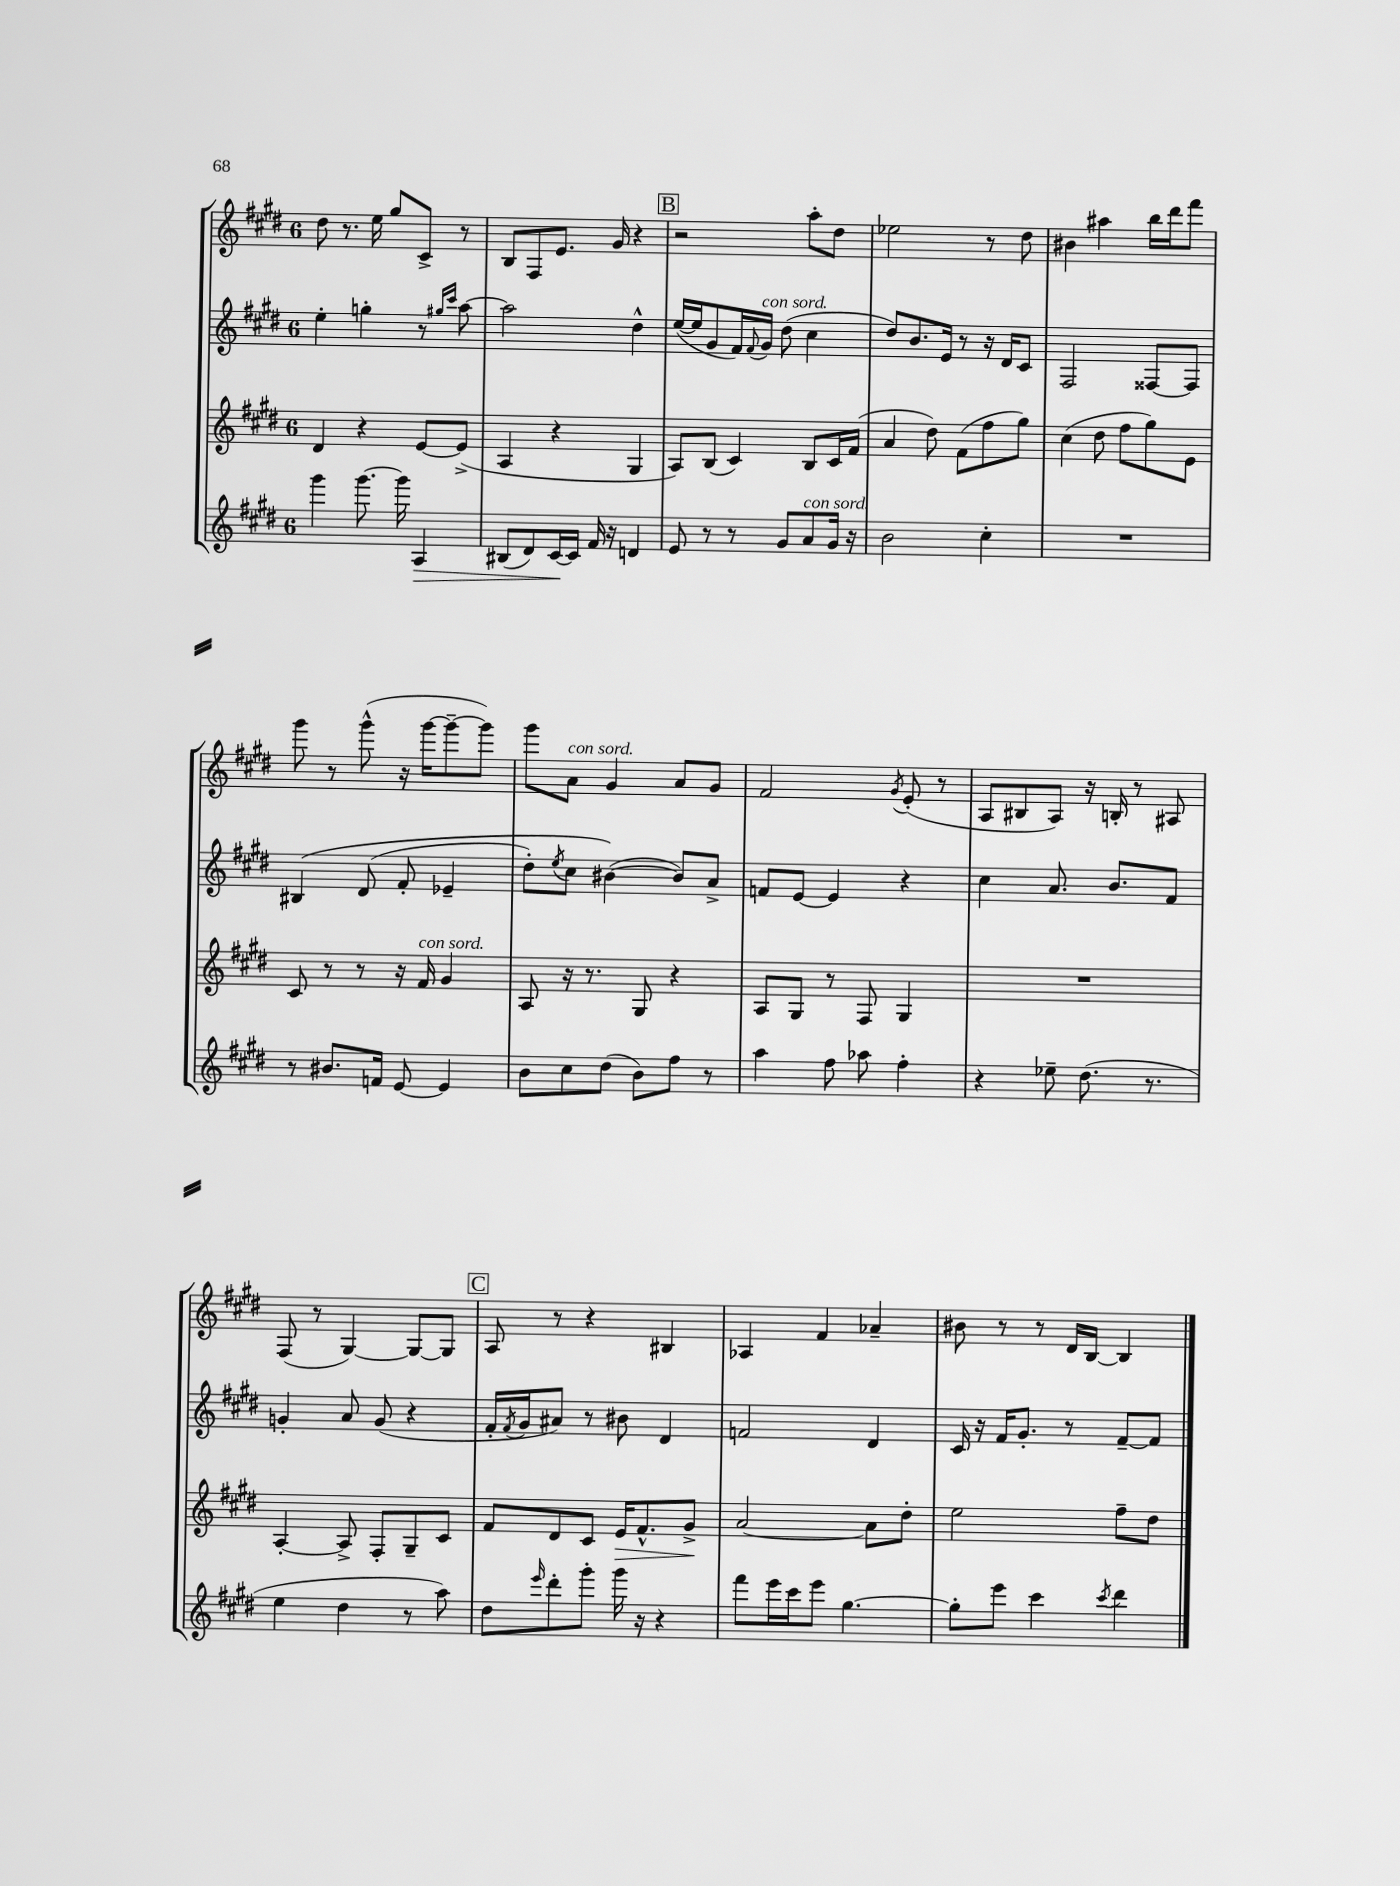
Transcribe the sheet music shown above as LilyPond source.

<<
\new StaffGroup <<
\new Staff = "s0" {
    \clef treble \key e \major \once \override Staff.TimeSignature.style = #'single-digit \time 6/8
    dis''8 r8. e''16 gis''8 cis'8-> r8 |
    b8 fis8 e'8. gis'16 r4 |
    \mark \markup { \box "B" } r2 a''8-. dis''8 |
    ees''2 r8 dis''8 |
    bis'4 ais''4 b''16 dis'''16 fis'''8 |
    gis'''8 r8 gis'''8-^( r16 gis'''16~ gis'''8~-- gis'''8) |
    gis'''8 a'8^\markup { \italic "con sord." } gis'4 a'8 gis'8 |
    fis'2 \acciaccatura { gis'8 } e'8-.( r8 |
    a8 bis8 a8) r16 b16-. r8 ais8 |
    fis8( r8 gis4~) gis8~ gis8 |
    \mark \markup { \box "C" } a8 r8 r4 bis4 |
    aes4 fis'4 aes'4-- |
    bis'8 r8 r8 dis'16 b16~ b4 \bar "|." |
}
\new Staff = "s1" {
    \clef treble \key e \major \once \override Staff.TimeSignature.style = #'single-digit \time 6/8
    e''4-. g''4-. r8 \grace { gis''16 cis'''16 } a''8~ |
    a''2 dis''4-^ |
    \mark \markup { \box "B" } e''16~( e''16 gis'8 fis'16) \appoggiatura { fis'8 } gis'16^\markup { \italic "con sord." } dis''8( cis''4 |
    dis''8) b'8. e'16 r8 r16 dis'16 cis'8 |
    fis2 fisis8~ fisis8 |
    bis4\( dis'8( fis'8-. ees'4-- |
    dis''8-.) \acciaccatura { e''8 } cis''8 bis'4~(\) bis'8) a'8-> |
    f'8 e'8~ e'4 r4 |
    cis''4 a'8. b'8. fis'8 |
    g'4-. a'8 g'8( r4 |
    \mark \markup { \box "C" } fis'16-. \acciaccatura { fis'8 } gis'16 ais'8) r8 bis'8 dis'4 |
    f'2 dis'4 |
    cis'16 r16 fis'16 gis'8.-. r8 fis'8~-- fis'8 \bar "|." |
}
\new Staff = "s2" {
    \clef treble \key e \major \once \override Staff.TimeSignature.style = #'single-digit \time 6/8
    dis'4 r4 e'8~ e'8->( |
    a4 r4 gis4 |
    \mark \markup { \box "B" } a8) b8( cis'4) b8 cis'16 fis'16( |
    a'4 dis''8) fis'8( fis''8 gis''8) |
    cis''4( dis''8 fis''8 gis''8) e'8 |
    cis'8 r8 r8 r16 fis'16^\markup { \italic "con sord." } gis'4 |
    a8 r16 r8. gis8 r4 |
    a8 gis8 r8 fis8 gis4 |
    R2. |
    a4~-. a8-> fis8-. gis8-- cis'8 |
    \mark \markup { \box "C" } fis'8 dis'8 cis'8 e'16\> fis'8.-^ gis'8->\! |
    a'2~ a'8 dis''8-. |
    e''2 fis''8-- dis''8 \bar "|." |
}
\new Staff = "s3" {
    \clef treble \key e \major \once \override Staff.TimeSignature.style = #'single-digit \time 6/8
    gis'''4 gis'''8.~ gis'''16 a4\> |
    bis8( dis'8) cis'16~\! cis'16 fis'16 r16 d'4 |
    \mark \markup { \box "B" } e'8 r8 r8 gis'8 a'8^\markup { \italic "con sord." } gis'16 r16 |
    b'2 cis''4-. |
    R2. |
    r8 bis'8. f'16 e'8~ e'4 |
    b'8 cis''8 dis''8( b'8) fis''8 r8 |
    a''4 fis''8 aes''8 fis''4-. |
    r4 ees''8-- dis''8.( r8. |
    e''4 dis''4 r8 a''8) |
    \mark \markup { \box "C" } dis''8 \grace { e'''16 } dis'''8-. gis'''8-. gis'''16 r16 r4 |
    fis'''8 e'''16 cis'''16 e'''8 gis''4.~ |
    gis''8-. e'''8 cis'''4 \acciaccatura { cis'''8 } dis'''4 \bar "|." |
}
>>
>>
\layout { \context { \Score \remove "Bar_number_engraver" } }
